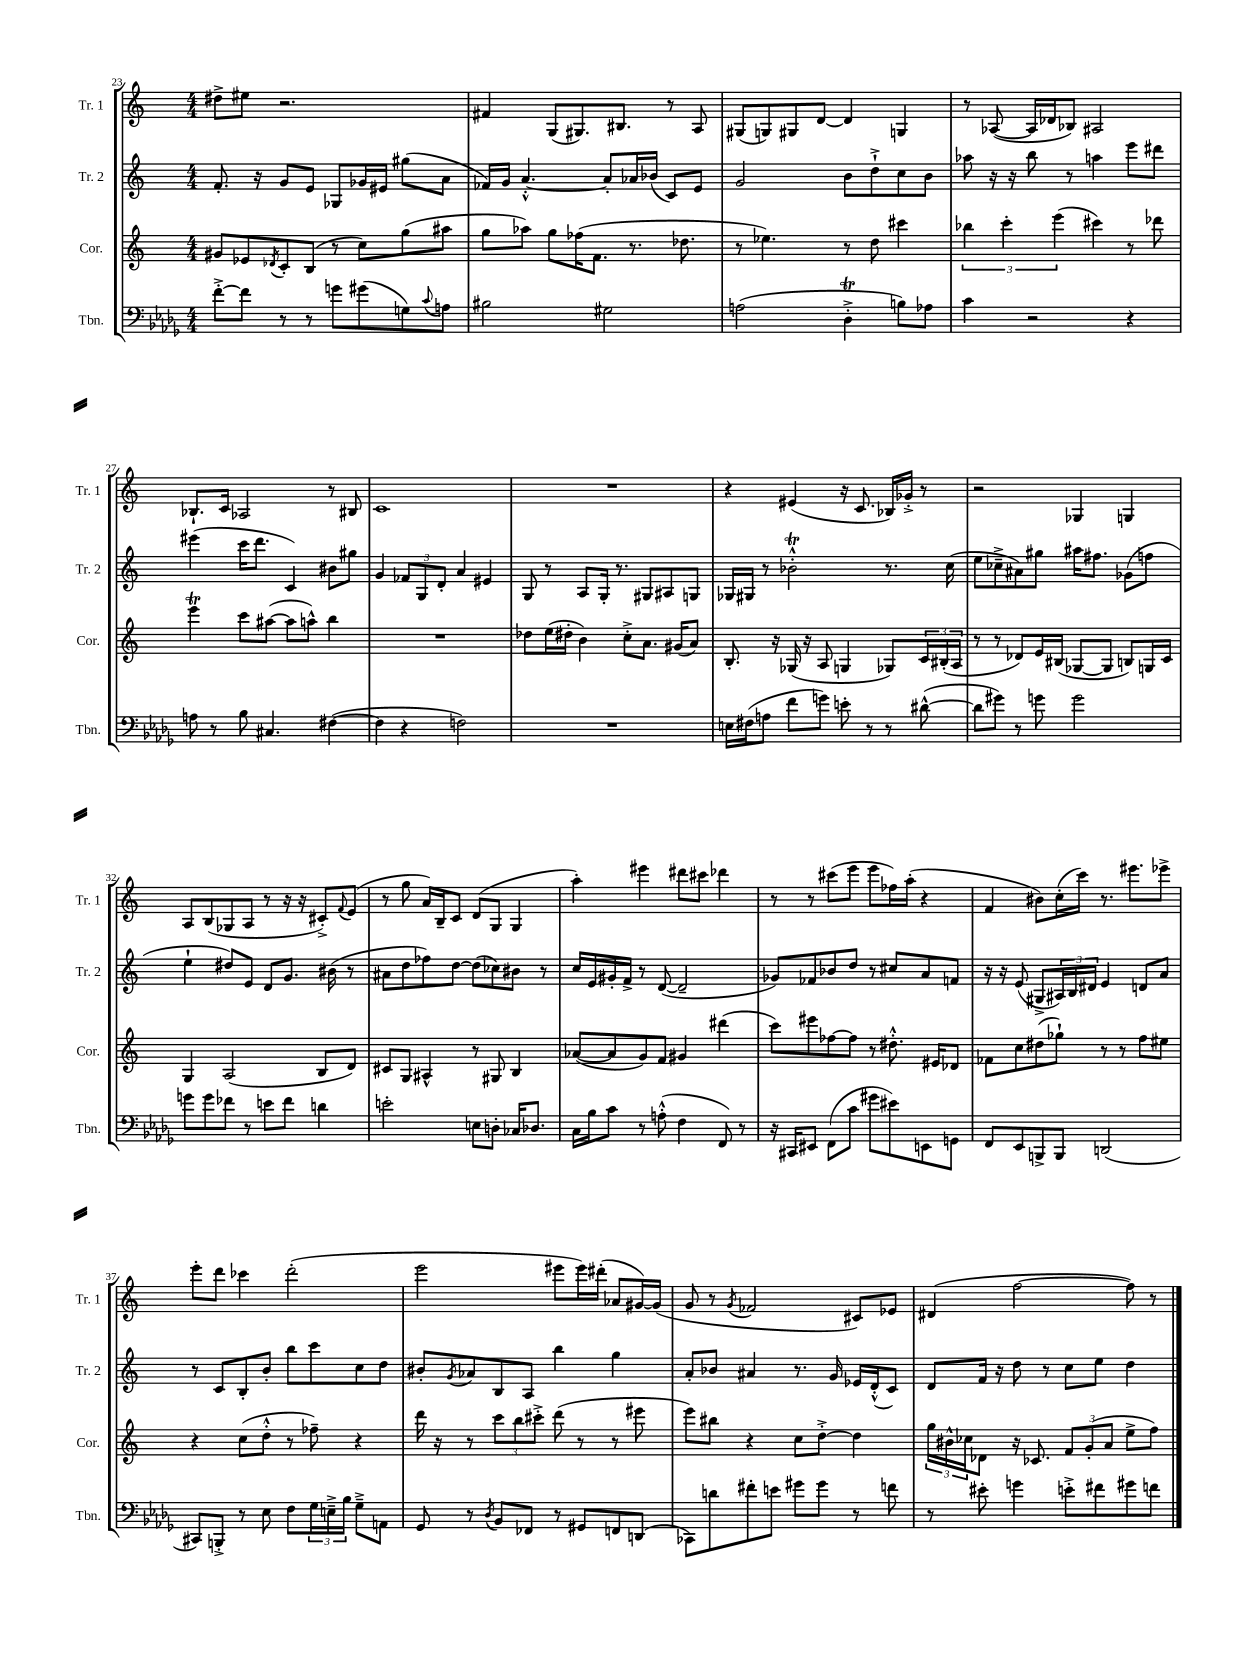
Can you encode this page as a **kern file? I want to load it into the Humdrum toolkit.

**kern	**kern	**kern	**kern
*part4	*part3	*part2	*part1
*staff4	*staff3	*staff2	*staff1
*I"Tbn.	*I"Cor.	*I"Tr. 2	*I"Tr. 1
*I'Tbn.	*I'Cor.	*I'Tr. 2	*I'Tr. 1
*clefF4	*clefG2	*clefG2	*clefG2
*k[b-e-a-d-g-]	*k[]	*k[]	*k[]
*M4/4	*M4/4	*M4/4	*M4/4
=23	=23	=23	=23
[8f'^\L	8g#X/L	8.f'/	8dd#X^\L
8f\J]	8e-X/	.	8ee#X\J
.	.	16r	.
.	8qd-X/	.	.
8r	8c'/	8g/L	2.r
8r	(8B/J	8e/J	.
8gn\L	8r	8G-X/L	.
(8g#X\	8cc\L)	16g-X/L	.
.	.	16e#X/JJ	.
8Gn\)	(8gg\	(8gg#X\L	.
8qqc/	.	.	.
8An\J	8aa#X\J	8a\J	.
=24	=24	=24	=24
2B#X\	8gg\L	16f-X/LL)	4f#X/
.	.	16g/JJ	.
.	8aa-X\J)	[4.a'^^/	.
.	8gg\L	.	(8G/L
.	(16ff-X\K	.	8.G#X/)
.	8.f\J	.	.
2G#X\	.	8a'/L]	.
.	.	.	8.B#X/J
.	8.r	16a-X/L	.
.	.	(16b-X/JJ	.
.	.	8c/L)	8r
.	8.dd-X\	.	.
.	.	8e/J	8A/
=25	=25	=25	=25
(2An\	8r	2g/	(8G#X/L
.	4.ee-X\)	.	8Gn/)
.	.	.	8G#X/
.	.	.	[8d/J
4D-T'^\	8r	8b\L	4d/]
.	8dd\	8dd`^\	.
8Bn\L)	4ccc#X\	8cc\	4Gn/
8A-X\J	.	8b\J	.
=26	=26	=26	=26
4c\	6bb-X\	8aa-X\	8r
.	.	16r	([8A-X/
.	6ccc'\	.	.
.	.	16r	.
2r	.	8bb\	16A-/LL]
.	.	.	16d-X/J
.	(6eee\	.	.
.	.	8r	8B-X/J)
.	4ccc#X\)	4aan\	2A#X/
4r	8r	8eee\L	.
.	8ddd-X\	8ddd#X\J	.
!!LO:LB:g=z
=27	=27	=27	=27
8An\	4eeet\	(4eee#X\	8.B-X`/L
8r	.	.	.
.	.	.	16c/Jk
8B-\	8ccc\L	16ccc\KL	2A-X/
.	.	8.ddd\J	.
4.C#X/	([8aa#X\J	.	.
.	8aa#\L]	4c/)	.
.	8aan^^\J)	.	.
([4F#X\	4bb\	8b#X\L	8r
.	.	8gg#X\J	8B#X/
=28	=28	=28	=28
4F#\]	1r	4g/	1c
4r	.	12f-X/L	.
.	.	12G/	.
.	.	12d'/J	.
2Fn\)	.	4a/	.
.	.	4e#X/	.
=29	=29	=29	=29
1r	8dd-X\L	8G/	1r
.	(16ee\L	8r	.
.	16dd#X'\JJ	.	.
.	4b\)	8A/L	.
.	.	16G'/Jk	.
.	.	8.r	.
.	8cc'^\L	.	.
.	8.a\J	8G#X/L	.
.	.	8A#X/	.
.	(16g#X/KL	.	.
.	8a/J)	8Gn/J	.
=30	=30	=30	=30
16En\LL	8.B'/	16G-X/LL	4r
(16F#X\J	.	16G#X/JJ	.
8An\J	.	8r	.
.	16r	.	.
8f\L	(16G-X/	2b-XT'^^\	(4e#X/
.	16r	.	.
8gn\J)	8A/	.	.
8en'\	4Gn/	.	16r
.	.	.	8.c/
8r	.	.	.
8r	8G-X/L)	8.r	16B-X/LL)
.	.	.	16g-X'^/JJ
([8d#X^^\	24c/L	.	8r
.	(24B#X'/	.	.
.	.	(16cc\	.
.	24A/JJ	.	.
=31	=31	=31	=31
8d#\L]	8r	8ee\L	2r
8g#X\J)	8r	8cc-X~^\	.
8r	8d-X/L)	8a#X\)	.
8gn\	16e/L	8gg#X\J	.
.	(16B#X/JJ	.	.
2g\	[8G-X/L	16aa#X\KL	4G-X/
.	.	8.ff#X\J	.
.	8G-/J]	.	.
.	8Bn/L)	(8g-X\L	4Gn/
.	16Gn/L	8ffn\J	.
.	16c/JJ	.	.
!!LO:LB:g=z
=32	=32	=32	=32
8gn\L	4G/	4ee`\	8A/L
8g\	.	.	(8B/
8f-X\J	(2A/	8dd#X/L)	8G-X/
8r	.	8e/J	8A/J
8en\L	.	8d/L	8r
8f-\J	.	8.g/J	16r
.	.	.	16r
4dn\	8B/L	.	8c#X'^/L)
.	.	(16b#X\	.
.	.	.	8qqf/
.	8d/J)	8r	(8e/J
=33	=33	=33	=33
2en'\	8c#X/L	8a#X\L	8r
.	8G/J	8dd\	8gg\
.	4A#X^^/	8ff-X\)	16a/LL)
.	.	.	16B~/J
.	.	[8dd\J	8c/J
8En\L	8r	(8dd\L]	(8d/L
8Dn'\J	8G#X/	8cc-X\)	8G/J
16C-X/KL	4B/	8b#X\J	4G/
8.D-X/J	.	.	.
.	.	8r	.
=34	=34	=34	=34
16C\LL	([8a-X/L	16cc/LL	4aa'\)
16B-\J	.	16e/	.
8c\J	8a-/]	16g#X'/	.
.	.	16f^/JJ	.
8r	8g/)	8r	4eee#X\
(8An'^^\	8f/J	([8d/	.
4F\	4g#X/	2d~/]	8ddd#X\L
.	.	.	8ccc#X\J
8FF/)	(4ddd#X\	.	4ddd-X\
8r	.	.	.
=35	=35	=35	=35
16r	8ccc\L)	8g-X/L)	8r
16CC#X/KL	.	.	.
8EE#X/J	8eee#X\	8f-X/	8r
(8FF\L	[8ff-X\	8b-X/	(8ccc#X\L
8c\J	8ff-\J]	8dd/J	8eee\J
8g#X\L	8r	8r	8eee\L
8e#X\)	8.dd#X'^^\	8cc#X/L	16ff-X\L)
.	.	.	(16aa'\JJ
8EEn\	.	8a/	4r
.	16e#X/KL	.	.
8GGn\J	8d-X/J	8fn/J	.
=36	=36	=36	=36
8FF/L	8f-X\L	16r	4f/
.	.	16r	.
8EE-/	8cc\	(8e/	.
8BBBn^/	(8dd#X\	8G#X^/L	8b#X\L)
8BBB/J	8gg-X`\J)	24A#X/L)	(16cc'\L
.	.	24B/	.
.	.	.	16ccc\JJ)
.	.	24d#X/JJ	.
(2DDn/	8r	4e/	8.r
.	8r	.	.
.	.	.	8.eee#X\L
.	8ff\L	8dn/L	.
.	8ee#X\J	8a/J	8eee-X^\J
!!LO:LB:g=z
=37	=37	=37	=37
8CC#X/L)	4r	8r	8eee'\L
8BBBn'^/J	.	8c/L	8ddd\J
8r	(8cc\L	8B'/	4ccc-X\
8E-\	8dd'^^\J	8b'/J	.
8F\L	8r	8bb\L	(2ddd'\
24G-\L	8ff-X~\)	8ccc\	.
24En~^\	.	.	.
24B-\JJ	.	.	.
8G-~^\L	4r	8cc\	.
8AAn\J	.	8dd\J	.
=38	=38	=38	=38
8GG-/	16ddd\	8b#X'/L	2eee\
.	16r	.	.
.	.	8qg/	.
8r	8r	8a-X/	.
8qD-/	.	.	.
8BB-/L	12ccc\L	8B/	.
.	12bb\	.	.
8FF-X/J	.	8A/J	.
.	12ccc#X'^\J	.	.
8r	(8ddd\	4bb\	8eee#X\L
8GG#X/L	8r	.	16eee#\L)
.	.	.	(16ddd#X'\JJ
8FFn/	8r	4gg\	8a-X/L
(8DDn/J	8eee#X\	.	[16g#X/L)
.	.	.	(16g#/JJ]
=39	=39	=39	=39
8CC-X\L)	8eee\L)	8a'/L	8g/
8dn\	8bb#X\J	8b-X/J	8r
.	.	.	8qg/
8f#X'\	4r	4a#X/	2f-X/
8en\J	.	.	.
8g#X\L	8cc\L	8.r	.
8g#\J	[8dd'^\J	.	.
.	.	16g/	.
8r	4dd\]	16e-X/LL	8c#X/L)
.	.	(16d'^^/J	.
8fn\	.	8c/J)	8e-X/J
=40	=40	=40	=40
8r	24gg\LL	8d/L	(4d#X/
.	24b#X^^\	.	.
.	24cc-X\J	.	.
8e#X'\	8d-X\J	16f/Jk	.
.	.	16r	.
4gn\	16r	8dd\	[2ff\
.	8.c-X/	.	.
.	.	8r	.
8en'^\L	12f/L	8cc\L	.
.	(12g'/	.	.
8f#X\	.	8ee\J	.
.	12a/J	.	.
8g#X\	8ee^\L	4dd\	8ff\])
8fn\J	8ff\J)	.	8r
==	==	==	==
*-	*-	*-	*-
